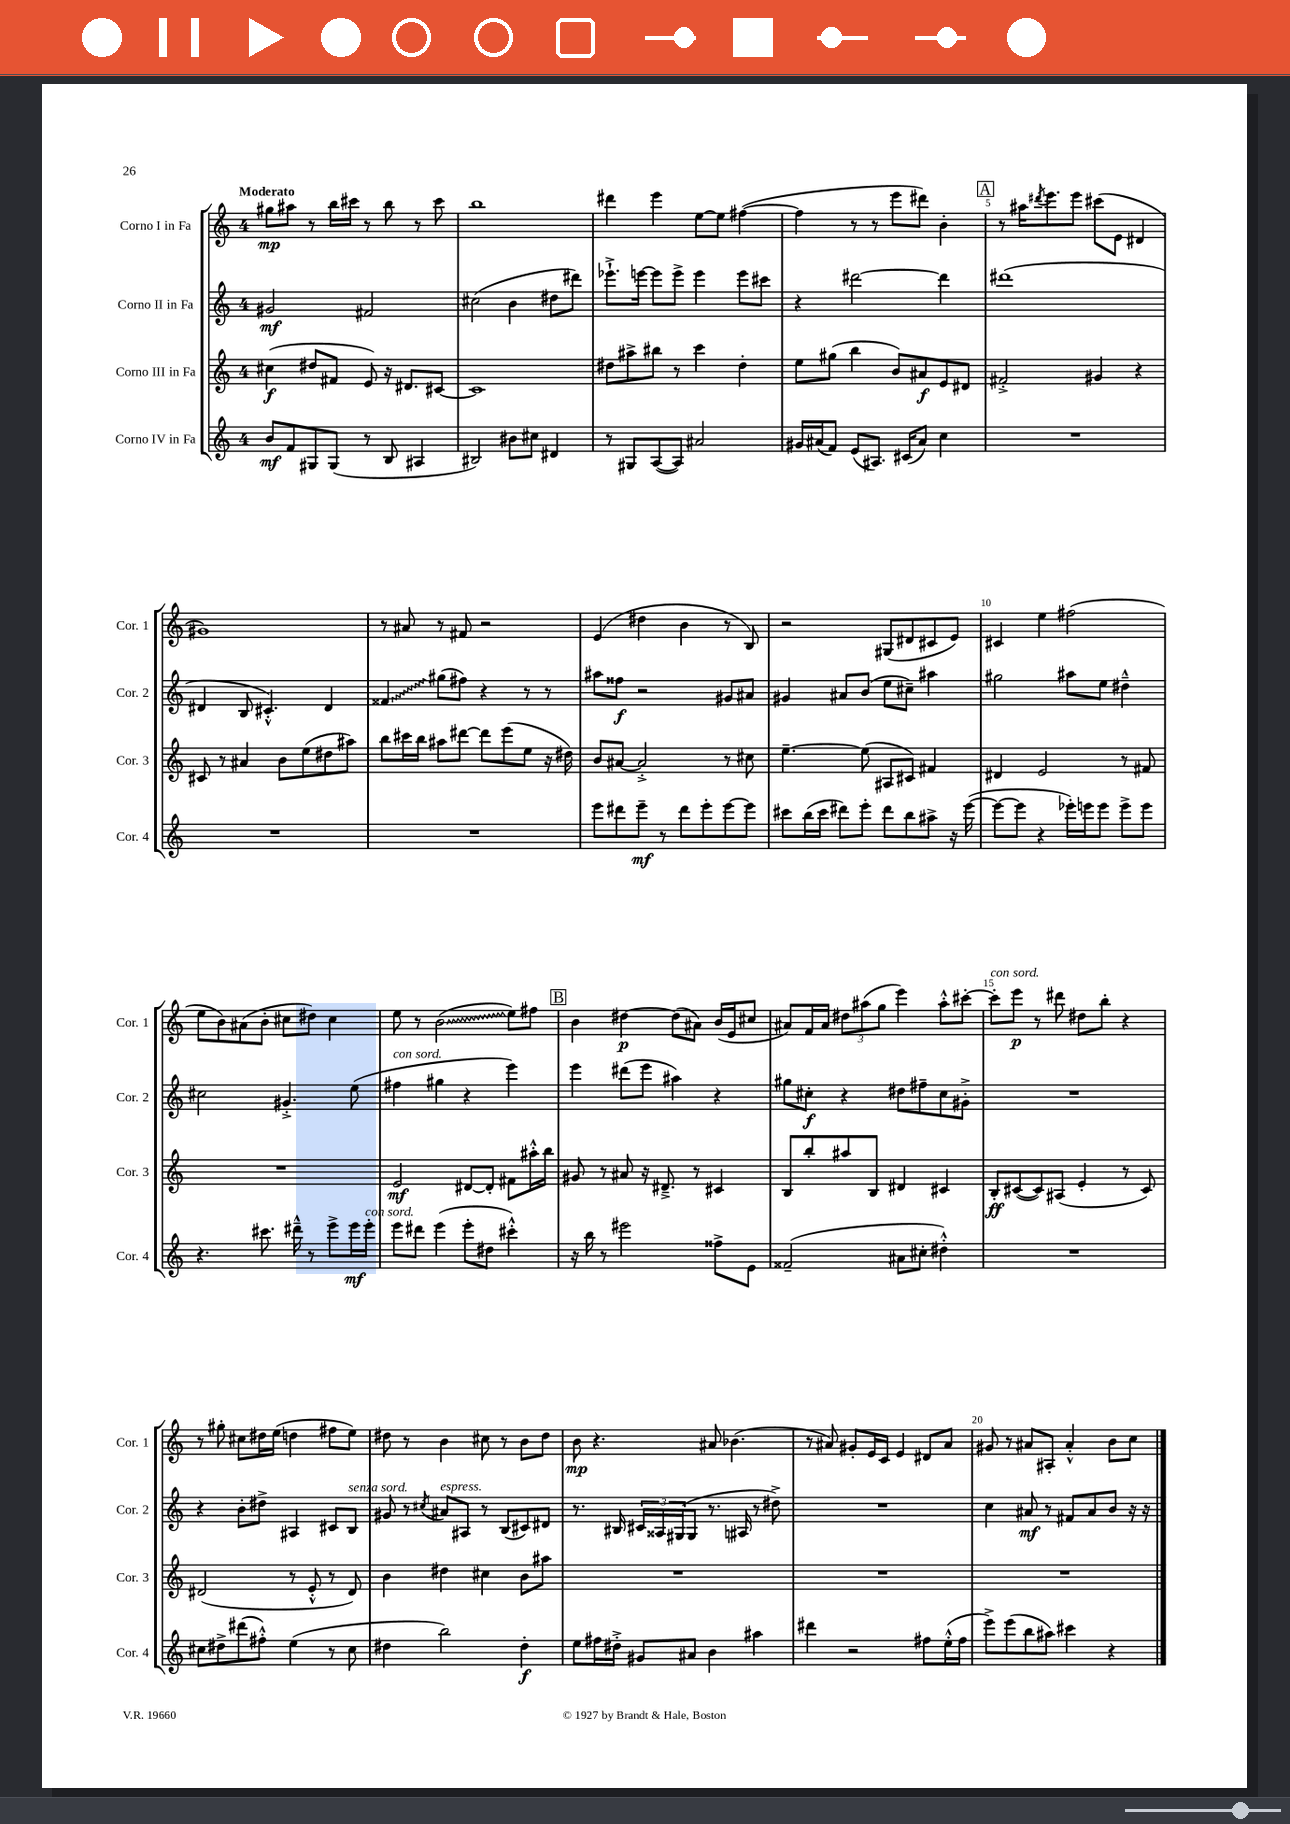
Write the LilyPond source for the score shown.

<<
\new StaffGroup <<
\new Staff = "s0" \with { instrumentName = "Corno I in Fa" shortInstrumentName = "Cor. 1" } {
    \clef treble \key c \major \once \override Staff.TimeSignature.style = #'single-digit \time 4/4 \tempo "Moderato"
    gis''8\mp ais''8 r8 b''16 cis'''16 r8 b''8 r8 cis'''8 |
    b''1 |
    dis'''4 e'''4 e''8~ e''8 fis''4~( |
    fis''4 r8 r8 e'''8 dis'''8) b'4-. |
    \mark \markup { \box "A" } r8 ais''16 \acciaccatura { dis'''8 } e'''8. e'''8 cis'''8( e'8 dis'4 |
    gis'1) |
    r8 ais'8 r8 fis'8 r2 |
    e'4( dis''4 b'4 r8 b8) |
    r2 gis8( dis'8 cis'8 e'8) |
    cis'4 e''4 fis''2( |
    e''8 b'8) ais'8( b'8-. cis''8 dis''8) cis''4 |
    e''8 r8 \once \override Glissando.style = #'zigzag b'2\glissando( e''8) fis''8 |
    \mark \markup { \box "B" } b'4 dis''4~\p dis''8( ais'8) b'16( e'16 cis''8 |
    ais'8) f'16 ais'16 \tuplet 3/2 { dis''8 ais''8( g''8 } e'''4) ais''8-.-^ cis'''8~-. |
    cis'''8-.^\markup { \italic "con sord." } e'''8\p r8 dis'''8 dis''8 b''8-. r4 |
    r8 gis''8-. cis''8 dis''16 e''16( d''4 fis''8 e''8) |
    dis''8 r8 b'4 cis''8 r8 b'8 dis''8 |
    b'8\mp r4. ais'8 bes'4.( |
    r8 ais'8) gis'8-. e'16 c'16 e'4 dis'8 ais'8 |
    gis'8 r8 ais'8 ais8-. ais'4-.-^ b'8 c''8 \bar "|." |
}
\new Staff = "s1" \with { instrumentName = "Corno II in Fa" shortInstrumentName = "Cor. 2" } {
    \clef treble \key c \major \once \override Staff.TimeSignature.style = #'single-digit \time 4/4
    gis'2\mf fis'2 |
    cis''2( b'4 dis''8 dis'''8) |
    ees'''8.-!-> e'''16~ e'''8 e'''8-> e'''4 e'''8 cis'''8 |
    r4 dis'''2~ dis'''4 |
    \mark \markup { \box "A" } dis'''1( |
    dis'4 b8 cis'4.-.-^) dis'4 |
    \once \override Glissando.style = #'zigzag fisis'4\glissando gis''8( fis''8) r4 r8 r8 |
    ais''8 fisis''8\f r2 gis'8 ais'8 |
    gis'4 ais'8 b'8( e''8 cis''8--) ais''4 |
    gis''2 ais''8 e''8 dis''4---^ |
    cis''2 gis'4.-.-> e''8( |
    fis''4^\markup { \italic "con sord." } gis''4 r4 e'''4) |
    \mark \markup { \box "B" } e'''4 dis'''8( e'''8 ais''4) r4 |
    gis''8 cis''8-.\f r4 dis''8 fis''8-- cis''8 gis'8-.-> |
    R1 |
    r4 b'8-. dis''8-> ais4 cis'8 b8^\markup { \italic "senza sord." } |
    gis'8 r8 \acciaccatura { cis''8 } ais'8^\markup { \italic "espress." } ais8 r8 b8( cis'8) dis'8 |
    r8. bis16 \tuplet 3/2 { cis'16 aisis16 gis16( } gis8 r8. ais16 r8 dis''8->) |
    R1 |
    c''4 ais'8\mf r8 fis'8 ais'8 b'8 r16 r16 \bar "|." |
}
\new Staff = "s2" \with { instrumentName = "Corno III in Fa" shortInstrumentName = "Cor. 3" } {
    \clef treble \key c \major \once \override Staff.TimeSignature.style = #'single-digit \time 4/4
    cis''4\f( dis''8 fis'8 e'8) r16 dis'8. cis'8~ |
    cis'1 |
    dis''8 ais''8-> bis''8 r8 c'''4 dis''4-. |
    e''8 gis''8( b''4 b'8) ais'8\f e'8 dis'8 |
    \mark \markup { \box "A" } fis'2-.-> gis'4 r4 |
    cis'8 r8 ais'4 b'8 e''8( dis''8 ais''8) |
    b''8 cis'''16 b''16 ais''8 dis'''8~ dis'''8 e'''8( e''8 r16 dis''16) |
    b'8 ais'8~ ais'2-.-> r8 cis''8 |
    e''4.~-- e''8( ais8 cis'8) fis'4 |
    dis'4 e'2 r8 fis'8 |
    R1 |
    e'2\mf dis'8~ dis'8-. fis'8 ais''16-.-^ b''16 |
    \mark \markup { \box "B" } gis'8 r8 ais'8 r16 dis'8.---> r8 cis'4 |
    b8 b''8-. ais''8 b8 dis'4 cis'4 |
    b8-.\ff cis'8~( cis'8) ais8( e'4-. r8 cis'8) |
    dis'2( r8 e'8-.-^ r8 dis'8) |
    b'4 dis''4 cis''4 b'8 ais''8 |
    R1 |
    R1 |
    R1 \bar "|." |
}
\new Staff = "s3" \with { instrumentName = "Corno IV in Fa" shortInstrumentName = "Cor. 4" } {
    \clef treble \key c \major \once \override Staff.TimeSignature.style = #'single-digit \time 4/4
    b'8\mf f'8 gis8 gis8( r8 b8 ais4 |
    bis2) bis'8 cis''8 dis'4 |
    r8 gis8 a8~( a8) ais'2 |
    gis'16 ais'16( f'8) e'8( ais8.) cis'16( ais'8) c''4 |
    \mark \markup { \box "A" } R1 |
    R1 |
    R1 |
    e'''8 dis'''8 e'''8--\mf r8 dis'''8 e'''8-. e'''8~ e'''8 |
    cis'''8 b''16( cis'''16 dis'''8) e'''8-. dis'''8 b''8 ais''8-> r16 e'''16~( |
    e'''8~ e'''8 r4 ees'''16-.) e'''16 e'''8 e'''8-> e'''8 |
    r4. cis'''8. dis'''16---^ r8 e'''8-> e'''16\mf e'''16-.^\markup { \italic "con sord." } |
    e'''8 dis'''8 e'''4( e'''8-. dis''8 cis'''4-.-^) |
    \mark \markup { \box "B" } r16 b''16 r8 eis'''2 fisis''8-> e'8 |
    fisis'2--( ais'8 cis''8-. dis''4-.-^) |
    R1 |
    cis''8 dis''8-> dis'''8( fis''8-.-^) e''4( r8 cis''8 |
    dis''4 b''2) dis''4-.\f |
    e''8 fis''16 dis''16-.-> gis'8 ais'8 b'4 ais''4 |
    dis'''4 r2 fis''8 e''16-.-^( fis''16 |
    e'''8->) e'''8( b''8 ais''8) cis'''4 r4 \bar "|." |
}
>>
>>
\layout { \context { \Score \override BarNumber.break-visibility = ##(#f #t #t) barNumberVisibility = #(every-nth-bar-number-visible 5) } }
